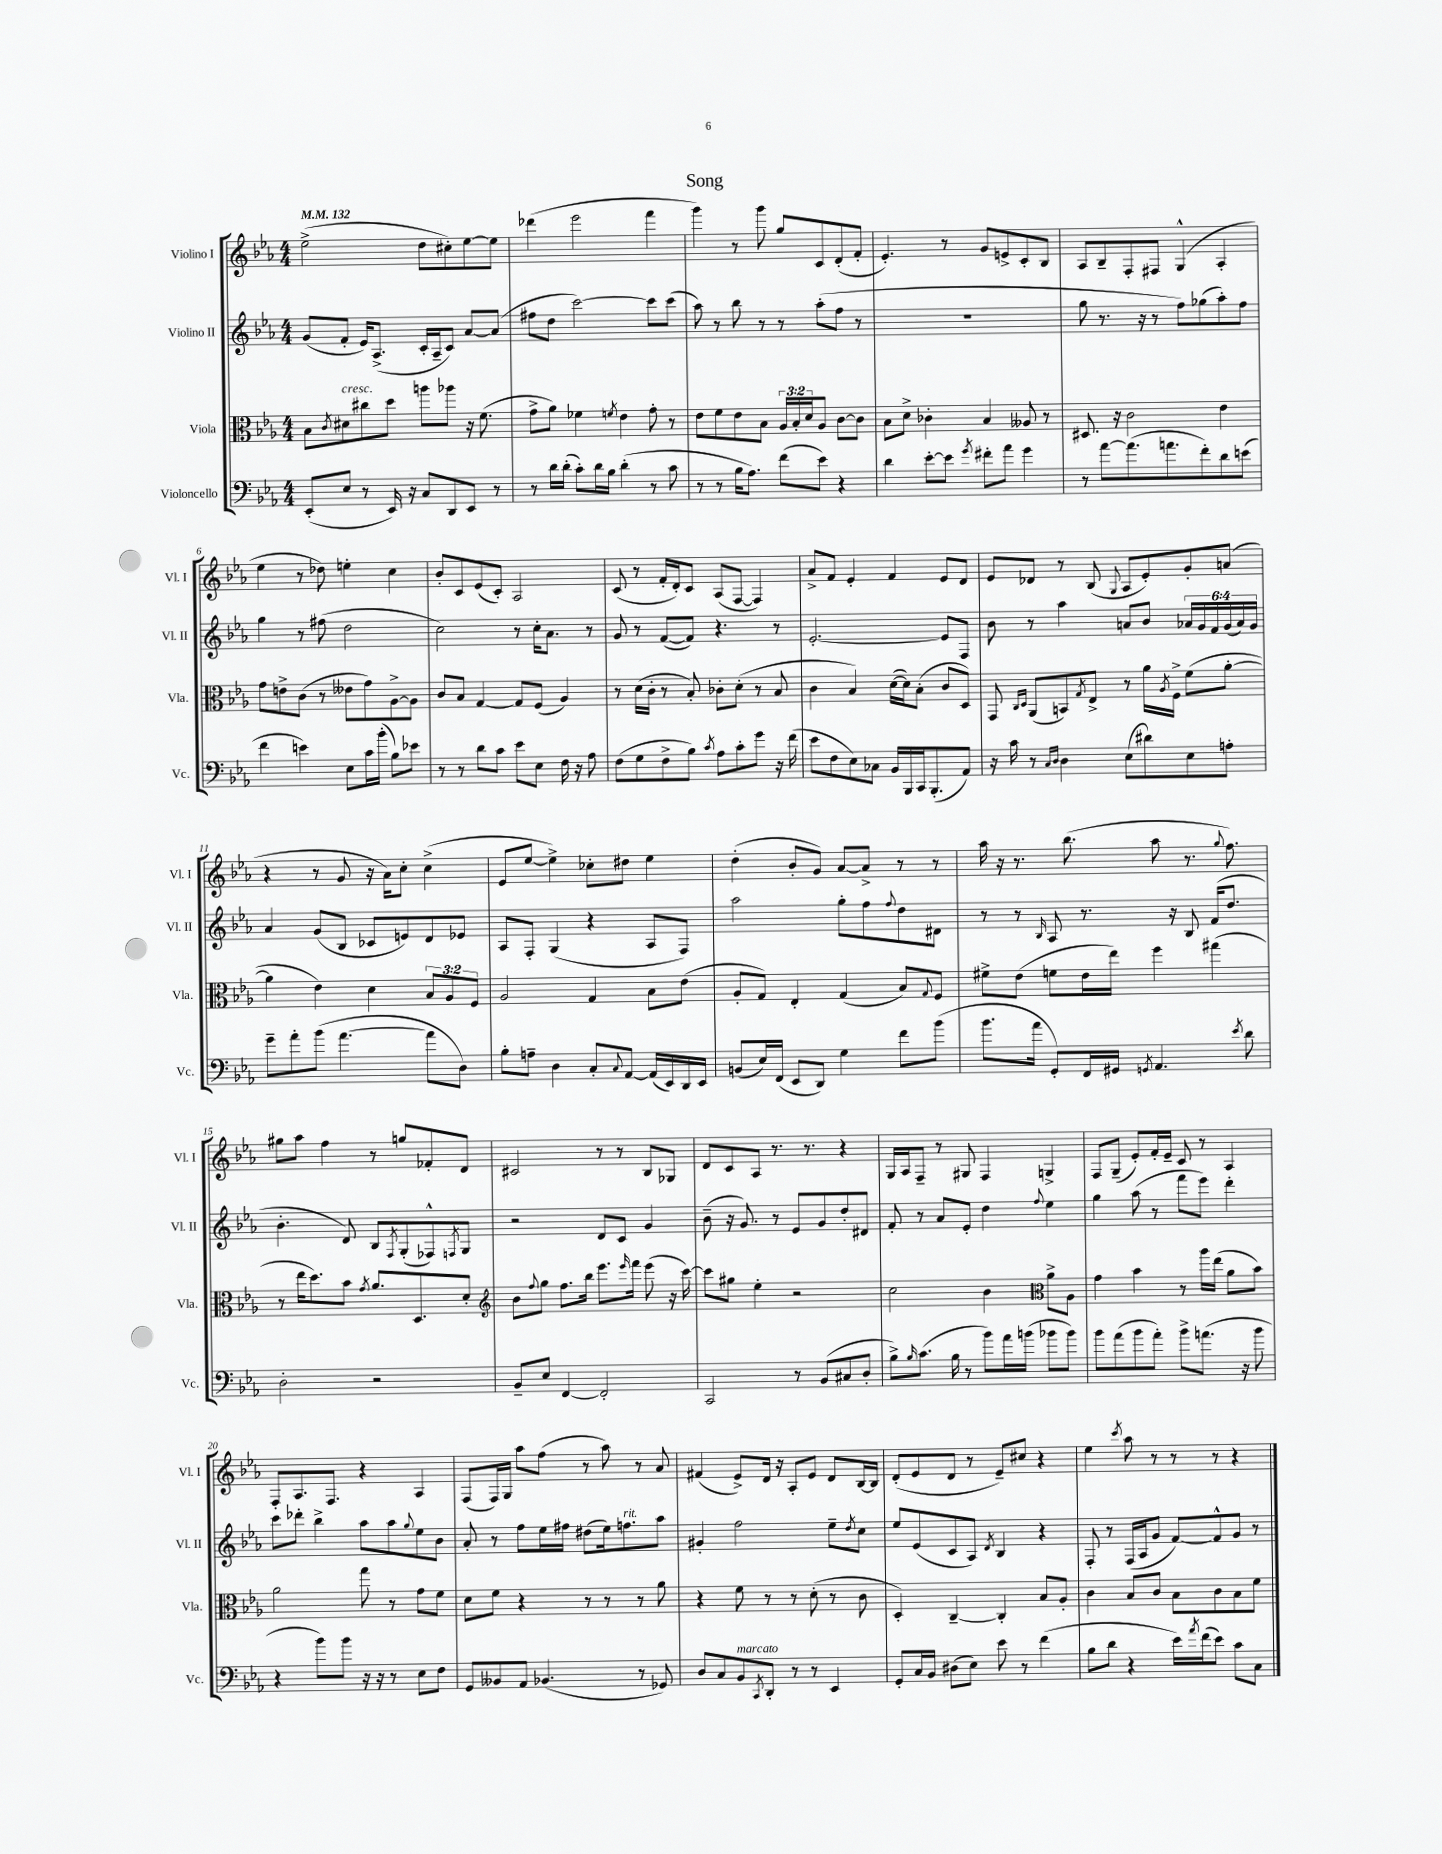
\header { title = "Song" }
<<
\new StaffGroup <<
\new Staff = "s0" \with { instrumentName = "Violino I" shortInstrumentName = "Vl. I" } {
    \clef treble \key ees \major \numericTimeSignature \time 4/4 \tempo 4 = 132
    ees''2->( d''8 cis''8-.) ees''8~ ees''8 |
    des'''4( ees'''2 f'''4 |
    g'''4) r8 g'''8 g''8 c'8 d'8-.( f'8-. |
    ees'4.-.) r8 g'8 e'8-> c'8-. bes8 |
    aes8 bes8-- f8-. fis8 g4-^( aes4-. |
    ees''4 r8 des''8) e''4-. c''4 |
    bes'8-. c'8 ees'8( c'8-.) aes2 |
    c'8( r8 f'16-. d'16-.) c'8 aes8( f8~ f4) |
    aes'8-> f'8 ees'4-. f'4 ees'8 d'8 |
    ees'8 des'8 r8 bes8( \appoggiatura { g8 } aes8 ees'8-.) g'8-. a'8( |
    r4 r8 g'8 r16 aes'16) c''8-. c''4->( |
    ees'8 ees''8~ ees''4->) ces''8-. dis''8 ees''4 |
    d''4-.( bes'8-. g'8) aes'8~ aes'8-> r8 r8 |
    aes''16 r16 r8. bes''8.( aes''8 r8. \appoggiatura { g''8 } f''8.) |
    gis''8 aes''8 f''4 r8 g''8 fes'8-. d'8 |
    cis'2 r8 r8 bes8 ges8 |
    d'8 c'8 aes8 r8. r8. r4 |
    g16 aes16 f8-- r8 gis8 f4 g4-> |
    f8 g8--( ees'8-.) f'16-. ees'16-- c'8 r8 aes4 |
    f8-. aes8. f8. r4 aes4 |
    f8( f16) g16 aes''8 f''8( r8 aes''8) r8 aes'8 |
    fis'4( ees'8->) d'16 r16 aes8-. ees'8 d'8 bes16~ bes16 |
    d'8-.( ees'8 d'8 r8 ees'8--) cis''8 r4 |
    ees''4 \acciaccatura { c'''8 } aes''8 r8 r8 r8 r4 \bar "|." |
}
\new Staff = "s1" \with { instrumentName = "Violino II" shortInstrumentName = "Vl. II" } {
    \clef treble \key ees \major \numericTimeSignature \time 4/4 \override Staff.TupletNumber.text = #tuplet-number::calc-fraction-text
    g'8( f'8-. ees'16) aes8.->( c'16-. aes16-- c'8) aes'8~ aes'8( |
    fis''8 d''8 c'''2~) c'''8 c'''8( |
    aes''8) r8 bes''8 r8 r8 aes''8-.( f''8 r8 |
    R1 |
    g''8 r8. r16 r8 f''8) ges''8( aes''8-.) f''8 |
    g''4 r8 fis''8( d''2 |
    c''2) r8 c''16-. aes'8. r8 |
    g'8 r8 f'8~( f'8) r4. r8 |
    ees'2.~-. ees'8 f8 |
    bes'8 r8 aes''4 a'8 bes'8 \tuplet 6/4 { aes'16 g'16 f'16 g'16( aes'16) g'16 } |
    aes'4 g'8( bes8 ces'8 e'8) d'8 ees'8 |
    aes8 f8-. g4( r4 aes8 f8) |
    aes''2 g''8-. f''8 \appoggiatura { f''8 } d''8 dis'8 |
    r8 r8 \grace { bes16 } aes8 r8. r16 bes8 f'16( d''8. |
    bes'4.-. d'8) bes8 \acciaccatura { f8 } g8-.( fes8-^) \acciaccatura { f8 } g8 |
    r2 d'8 c'8 g'4 |
    bes'8--( r16 g'8.) r8 ees'8 g'8 d''8-. dis'8 |
    f'8-. r8 aes'8 ees'8-. d''4 \appoggiatura { f''8 } ees''4 |
    g''4 aes''8( r8 f'''8 ees'''8) d'''4-. |
    c'''8 des'''8-. bes''4-> aes''8 aes''8 \appoggiatura { g''8 } ees''8 bes'8 |
    aes'8-. r8 f''8 ees''16 fis''16 dis''8( ees''16) f''8.^\markup { \italic "rit." } aes''8 |
    gis'4-. f''2 ees''8-- \acciaccatura { d''8 } c''8 |
    ees''8 ees'8( c'8 aes8) \acciaccatura { d'8 } bes4 r4 |
    f8-. r8 f16( aes16 g'8 f'8~) f'8-^ g'8 r8 \bar "|." |
}
\new Staff = "s2" \with { instrumentName = "Viola" shortInstrumentName = "Vla." } {
    \clef alto \key ees \major \numericTimeSignature \time 4/4 \override Staff.TupletNumber.text = #tuplet-number::calc-fraction-text
    bes8 \acciaccatura { c'8 } dis'8^\markup { \italic "cresc." } cis''8 d''8 a''8 aes''8 r16 f'8.( |
    g'8-> aes'8) fes'4 \acciaccatura { f'8 } ees'4 g'8-. r8 |
    ees'8 f'8 ees'8 bes8 \tuplet 3/2 { aes16 bes16-. d'16 } aes8 c'8~ c'8 |
    bes8 d'8-> ces'4-. bes4 aeses8 r8 |
    dis8. r16 c'2 ees'4 |
    g'8 e'8-> c'8( r8 eeses'8 g'8) aes8~-> aes8 |
    c'8 bes8 g4~ g8 f8( aes4) |
    r8 d'16( c'16-. r8 bes8-.) ces'8-. d'8-.( r8 bes8 |
    c'4 bes4) d'16~( d'16) bes8-.( c'8 d8) |
    g,8 \grace { c16 d16 } aes,8( b,8) \acciaccatura { g8 } ees8-> r8 aes'16 \acciaccatura { aes8 } f16-> f'8( aes'8~-. |
    aes'4 ees'4) d'4 \tuplet 3/2 { bes8 aes8 f8 } |
    aes2 g4 bes8 ees'8( |
    aes8-. g8) ees4-. g4( bes8) \appoggiatura { g8 } f8 |
    fis'8-> ees'8( f'8 ees'16 ees''16) f''4 gis''4( |
    r8 ees''16 d''8.) bes'8 \acciaccatura { g'8 } aes'8. d8. d'8-. |
    \clef treble bes'8 \appoggiatura { f''8 } g''8 f''8. bes''16 ees'''8. \grace { ees'''16 } f'''16 ees'''8( r16 c'''16~) |
    c'''8 gis''8 ees''4-. r2 |
    c''2 bes'4 \clef alto aes'8-> aes8 |
    g'4 bes'4 r8 aes''16 ees''16( aes'8 bes'8) |
    aes'2 g''8 r8 g'8 f'8 |
    d'8 f'8 r4 r8 r8 r8 aes'8 |
    r4 f'8 r8 r8 d'8-.( r8 c'8 |
    d4-.) c4~-- c4-. bes8 aes8-. |
    c'4 bes8 c'8 bes8 c'8 bes8 f'8 \bar "|." |
}
\new Staff = "s3" \with { instrumentName = "Violoncello" shortInstrumentName = "Vc." } {
    \clef bass \key ees \major \numericTimeSignature \time 4/4
    ees,8-.( ees8 r8 ees,16) r16 c8 d,8 ees,8 r8 |
    r8 d'16 d'16-.( c'8-.) d'16 bes16 d'4-.( r8 c'8 |
    r8 r8 bes16 aes8.) f'8( ees'8) r4 |
    d'4 ees'8~-. ees'8 \acciaccatura { g'8 } fis'8-. aes'8 g'4 |
    r8 aes'8~ aes'8.( a'8. f'8-.) d'8 e'8( |
    f'4 e'4) ees8 c'16 bes'16-.( bes8) ees'8 |
    r8 r8 d'8 c'8 ees'8 ees8 f16 r16 aes8 |
    f8( g8 f8-> bes8) \acciaccatura { c'8 } aes8 c'8-. g'8 r16 f'16( |
    ees'8 f8 ees8) ces8 bes,16 bes,,16 c,16 bes,,8.-.( aes,8) |
    r16 c'16 r8 \grace { c16 d16 } d4 ees8( dis'8) ees8 a8-. |
    g'8-- aes'8-. bes'8( aes'4.~ aes'8 d8) |
    bes8-. a8-- d4 c8-. \appoggiatura { c8 } aes,8~ aes,16( ees,16) d,16 ees,16 |
    b,8( ees16) f,16( ees,8 d,8) g4 f'8 bes'8( |
    bes'8. aes'16 g,8-.) f,16 gis,16 \acciaccatura { g,8 } aes,4. \acciaccatura { ees'8 } d'8 |
    d2-. r2 |
    bes,8-- ees8 f,4~ f,2-. |
    c,2 r8 bes,8( cis8 d8-. |
    bes8->) \grace { bes16 } c'8.( bes16 r8 bes'8) aes'16 b'16( bes'8 bes'8) |
    bes'8 aes'8( bes'8 aes'8-.) bes'8-> a'8.( r16 bes'8 |
    r4 bes'8) bes'8 r16 r16 r8 ees8 f8 |
    g,8 beses,8 aes,8 bes,4.( r8 ges,8) |
    d8 c8 bes,8^\markup { \italic "marcato" } \acciaccatura { c,8 } d,8-. r8 r8 ees,4 |
    g,8-. c16 bes,16 dis8( ees8) ees'8 r8 f'4( |
    bes8 d'8 r4 ees'16) \acciaccatura { aes'8 } f'16( ees'8) c'8 c8 \bar "|." |
}
>>
>>
